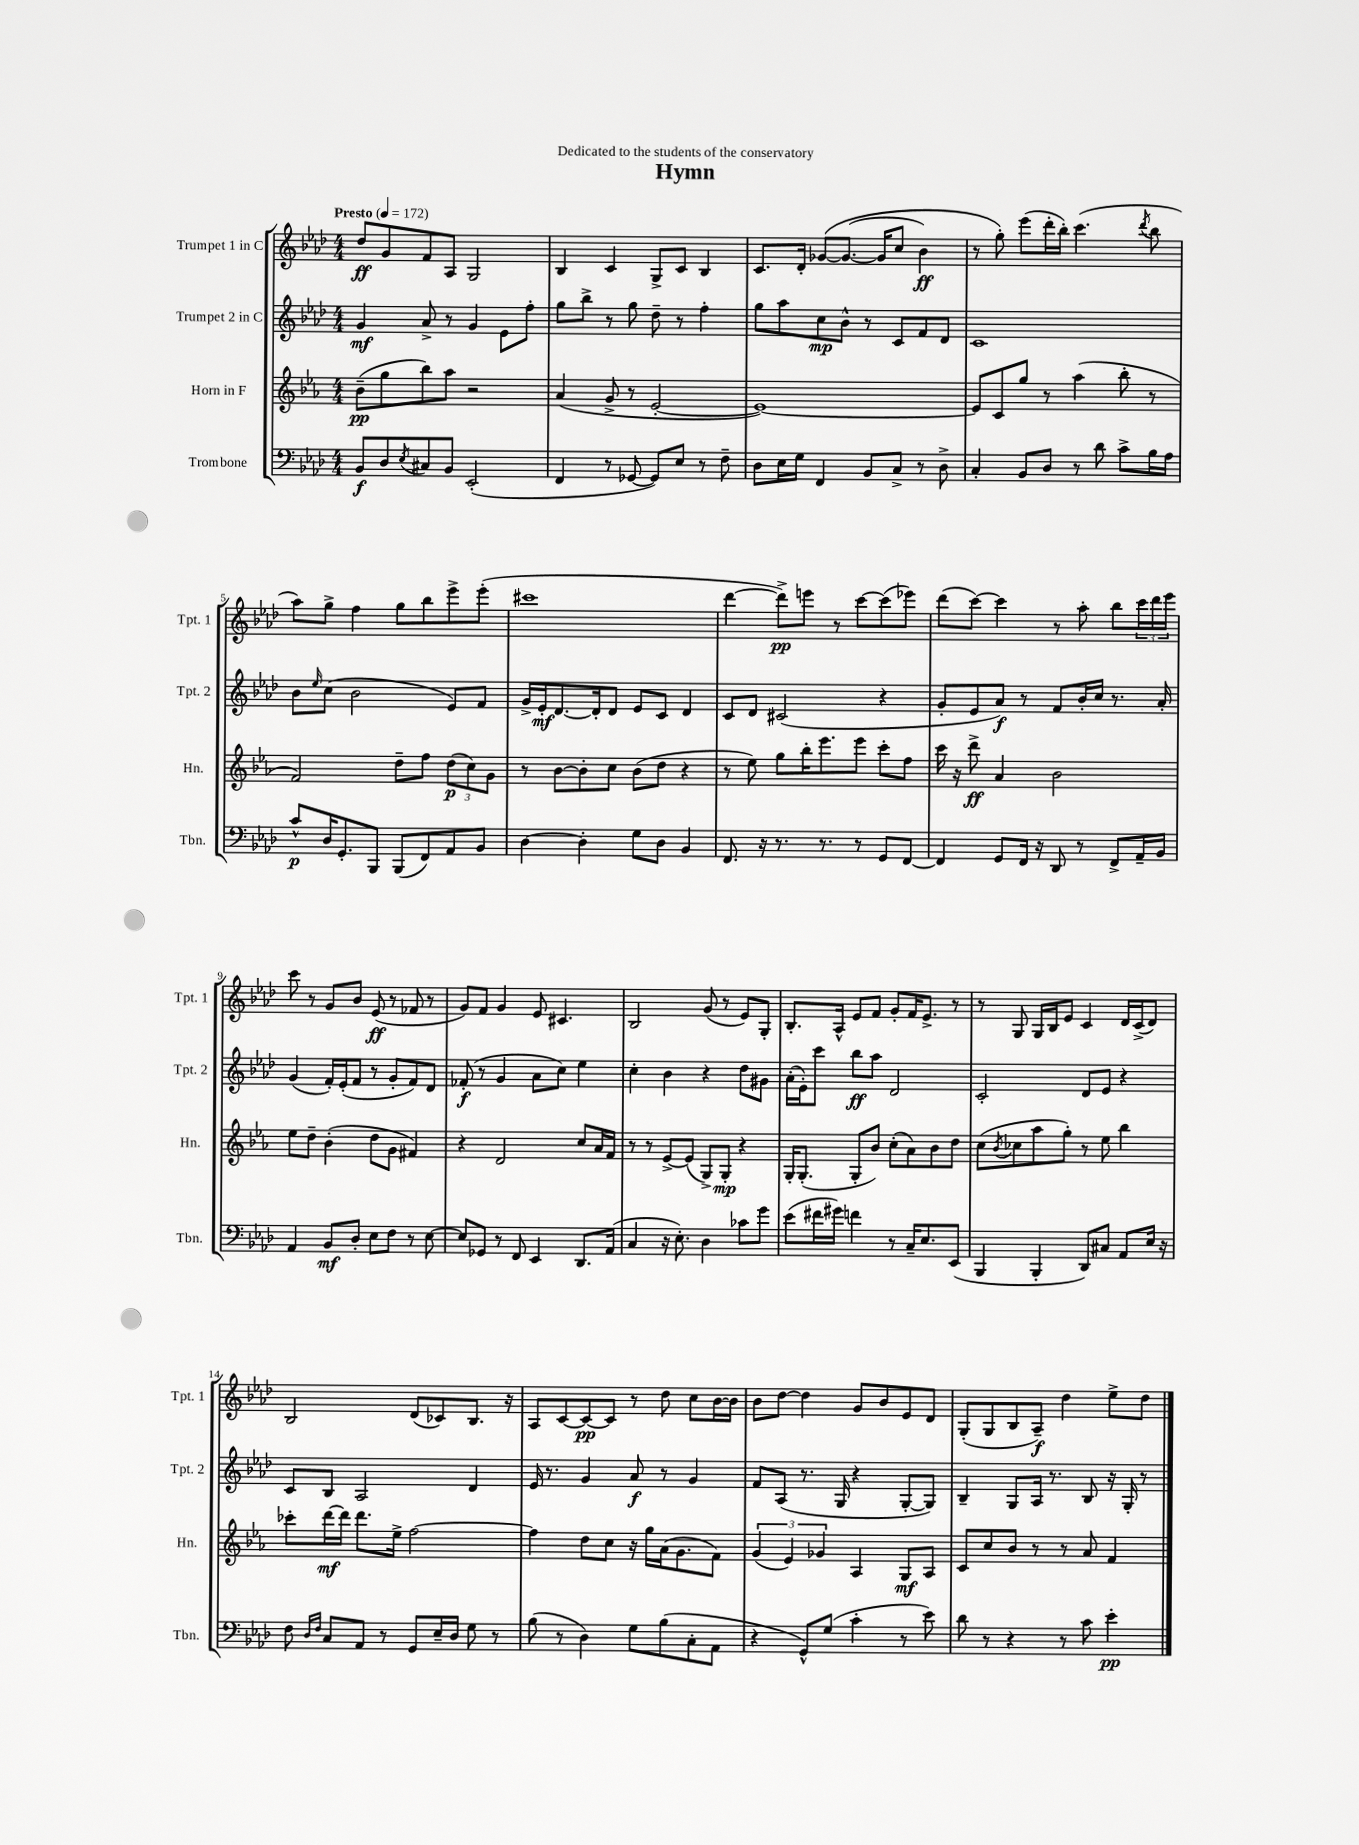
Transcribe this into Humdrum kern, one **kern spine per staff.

**kern	**dynam	**kern	**dynam	**kern	**dynam	**kern	**dynam
*part4	*part4	*part3	*part3	*part2	*part2	*part1	*part1
*staff4	*staff4	*staff3	*staff3	*staff2	*staff2	*staff1	*staff1
*I"Trombone	*	*I"Horn in F	*	*I"Trumpet 2 in C	*	*I"Trumpet 1 in C	*
*I'Tbn.	*	*I'Hn.	*	*I'Tpt. 2	*	*I'Tpt. 1	*
*clefF4	*	*clefG2	*	*clefG2	*	*clefG2	*
*k[b-e-a-d-]	*	*k[b-e-a-]	*	*k[b-e-a-d-]	*	*k[b-e-a-d-]	*
*M4/4	*	*M4/4	*	*M4/4	*	*M4/4	*
*MM172	*	*MM172	*	*MM172	*	*MM172	*
=1	=1	=1	=1	=1	=1	=1	=1
!	!	!	!	!	!	!LO:TX:a:B:t=Presto	!
8BB-/L	f	(8b-~\L	pp	4g/	mf	8dd-/L	ff
8D-/	.	8gg\	.	.	.	8g/	.
8qE-/	.	.	.	.	.	.	.
8C#X/	.	8bb-\)	.	8a-^/	.	8f/	.
8BB-/J	.	8aa-\J	.	8r	.	8A-/J	.
(2EE-'/	.	2r	.	4g/	.	2G/	.
.	.	.	.	8e-\L	.	.	.
.	.	.	.	8ff'\J	.	.	.
=2	=2	=2	=2	=2	=2	=2	=2
4FF/	.	(4a-/	.	8gg\L	.	4B-/	.
.	.	.	.	8bb-^\J	.	.	.
8r	.	8g^/	.	8r	.	4c/	.
[8GG-X/	.	8r	.	8gg\	.	.	.
8GG-/L])	.	[2e-'/	.	8dd-~\	.	8G^/L	.
8E-/J	.	.	.	8r	.	8c/J	.
8r	.	.	.	4ff'\	.	4B-/	.
8F~\	.	.	.	.	.	.	.
=3	=3	=3	=3	=3	=3	=3	=3
8D-\L	.	1e-_)	.	8gg\L	.	8.c/L	.
16E-\L	.	.	.	8aa-\	.	.	.
16G\JJ	.	.	.	.	.	16d-'/Jk	.
4FF/	.	.	.	8cc\	mp	([8g-X/L	.
.	.	.	.	8b-^^\J	.	(8.g-/J_	.
8BB-/L	.	.	.	8r	.	.	.
.	.	.	.	.	.	16g-/KL]	.
8C^/J	.	.	.	8c/L	.	8cc/J	.
8r	.	.	.	8f/	.	4b-\)	ff
8D-^\	.	.	.	8d-/J	.	.	.
=4	=4	=4	=4	=4	=4	=4	=4
4C'/	.	8e-/L]	.	1c	.	8r	.
.	.	8c/	.	.	.	8gg'\)	.
8BB-/L	.	8gg/J	.	.	.	(8eee-\L	.
8D-/J	.	8r	.	.	.	16ddd-'\L	.
.	.	.	.	.	.	16bb-'\JJ)	.
8r	.	(4aa-\	.	.	.	(4.ccc\	.
8d-\	.	.	.	.	.	.	.
8c^\L	.	8bb-'\	.	.	.	.	.
.	.	.	.	.	.	8qddd-/	.
16B-\L	.	8r	.	.	.	8bb-\	.
16A-\JJ	.	.	.	.	.	.	.
!!LO:LB:g=z
=5	=5	=5	=5	=5	=5	=5	=5
8c^^/L	p	2f/)	.	8b-\L	.	8aa-\L)	.
.	.	.	.	16qqee-/	.	.	.
16D-/K	.	.	.	(8cc\J	.	8gg^\J	.
8.GG'/	.	.	.	.	.	.	.
.	.	.	.	2b-\	.	4ff\	.
8BBB-/J	.	.	.	.	.	.	.
(8BBB-/L	.	8dd~\L	.	.	.	8gg\L	.
8FF/)	.	8ff\J	.	.	.	8bb-\	.
8AA-/	.	(12dd\L	p	8e-/L)	.	8eee-^\	.
.	.	12cc\)	.	.	.	.	.
8BB-/J	.	.	.	8f/J	.	(8eee-'\J	.
.	.	12g\J	.	.	.	.	.
=6	=6	=6	=6	=6	=6	=6	=6
[4D-\	.	8r	.	16g^/LL	.	1ccc#X	.
.	.	.	.	16e-'/J	mf	.	.
.	.	[8b-\L	.	[8.d-/	.	.	.
4D-'\]	.	8b-'\]	.	.	.	.	.
.	.	.	.	16d-'/k]	.	.	.
.	.	8cc\J	.	8d-/J	.	.	.
8G\L	.	(8b-\L	.	8e-/L	.	.	.
8D-\J	.	8dd\J	.	8c/J	.	.	.
4BB-/	.	4r	.	4d-/	.	.	.
=7	=7	=7	=7	=7	=7	=7	=7
8.FF/	.	8r	.	8c/L	.	[4ddd-\	.
.	.	8ee-\)	.	8d-/J	.	.	.
16r	.	.	.	.	.	.	.
8.r	.	8gg\L	.	(2c#X/	.	8ddd-^\L])	pp
.	.	16bb-'\K	.	.	.	8eeen\J	.
8.r	.	8.eee-\	.	.	.	.	.
.	.	.	.	.	.	8r	.
8r	.	8eee-\J	.	.	.	[8ccc\L	.
8GG/L	.	8ccc'\L	.	4r	.	(8ccc\]	.
[8FF/J	.	8ff\J	.	.	.	8eee-X\J)	.
=8	=8	=8	=8	=8	=8	=8	=8
4FF/]	.	16ccc\	.	8g'/L	.	(8ddd-\L	.
.	.	16r	.	.	.	.	.
.	.	8ddd^\	ff	8e-/	.	[8ccc\J)	.
8GG/L	.	4a-/	.	8a-/J)	f	4ccc\]	.
16FF/Jk	.	.	.	8r	.	.	.
16r	.	.	.	.	.	.	.
8DD-/	.	2b-\	.	8f/L	.	8r	.
8r	.	.	.	16b-'/L	.	8aa-'\	.
.	.	.	.	16cc/JJ	.	.	.
8FF^/L	.	.	.	8.r	.	8bb-\L	.
16AA-~/L	.	.	.	.	.	24ccc\L	.
.	.	.	.	.	.	24ddd-\	.
16BB-/JJ	.	.	.	16a-'/	.	.	.
.	.	.	.	.	.	24eee-\JJ	.
!!LO:LB:g=z
=9	=9	=9	=9	=9	=9	=9	=9
4AA-/	.	8ee-\L	.	(4g/	.	8ccc\	.
.	.	8dd~\J	.	.	.	8r	.
8BB-/L	mf	(4b-'\	.	16f'/LL)	.	8g/L	.
.	.	.	.	(16e-'/J	.	.	.
8D-'/J	.	.	.	8f/J	.	8b-/J	.
8E-\L	.	8dd\L	.	8r	.	(8e-/	ff
8F\J	.	8g\J	.	8g'/L	.	8r	.
8r	.	4f#X/)	.	8f/)	.	8f-X/	.
[8E-\	.	.	.	8d-/J	.	8r	.
=10	=10	=10	=10	=10	=10	=10	=10
8E-/L]	.	4r	.	(8f-X'/	f	8g/L)	.
8GG-X/J	.	.	.	8r	.	8f/J	.
8r	.	2d/	.	4g/	.	4g/	.
8FF/	.	.	.	.	.	.	.
4EE-/	.	.	.	8a-\L	.	8e-/	.
.	.	.	.	8cc\J)	.	4.c#X/	.
8.DD-/L	.	8cc/L	.	4ee-\	.	.	.
.	.	16a-/L	.	.	.	.	.
(16AA-/Jk	.	16f/JJ	.	.	.	.	.
=11	=11	=11	=11	=11	=11	=11	=11
4C/	.	8r	.	4cc'\	.	2B-/	.
.	.	8r	.	.	.	.	.
16r	.	[8e-^/L	.	4b-\	.	.	.
8.E-'\)	.	.	.	.	.	.	.
.	.	(8e-/J]	.	.	.	.	.
4D-\	.	8G^/L)	.	4r	.	(8g/	.
.	.	8G'/J	mp	.	.	8r	.
8c-X\L	.	4r	.	8dd-\L	.	8e-/L)	.
8g\J	.	.	.	8g#X\J	.	8G'/J	.
=12	=12	=12	=12	=12	=12	=12	=12
(8e-\L	.	16G'/KL	.	(16a-'\LL	.	8.B-'/L	.
.	.	(8.G'/J	.	16e-'\J)	.	.	.
16f#X\L	.	.	.	8ccc\J	.	.	.
16g#X\JJ)	.	.	.	.	.	16A-^^/Jk	.
4fn\	.	8G'/L	.	8bb-\L	ff	8e-/L	.
.	.	8b-/J)	.	8aa-\J	.	8f/J	.
8r	.	(8cc'\L	.	2d-/	.	8g'/L	.
16C~/KL	.	8a-\)	.	.	.	16f/K	.
8.E-/	.	.	.	.	.	8.e-^/J	.
.	.	8b-\	.	.	.	.	.
(8EE-/J	.	8dd\J	.	.	.	8r	.
=13	=13	=13	=13	=13	=13	=13	=13
4BBB-/	.	(8cc\L	.	2c'/	.	8r	.
.	.	8qb-/	.	.	.	.	.
.	.	8cc-X\	.	.	.	8G/	.
4BBB-'/	.	8aa-\	.	.	.	16G/LL	.
.	.	.	.	.	.	16B-/J	.
.	.	8gg'\J)	.	.	.	8e-/J	.
8DD-/L)	.	8r	.	8d-/L	.	4c/	.
8C#X/J	.	8ee-\	.	8e-/J	.	.	.
8AA-/L	.	4bb-\	.	4r	.	16d-/LL	.
.	.	.	.	.	.	(16c^/J	.
16E-/Jk	.	.	.	.	.	8d-/J)	.
16r	.	.	.	.	.	.	.
!!LO:LB:g=z
=14	=14	=14	=14	=14	=14	=14	=14
8F\	.	8ccc-X'\L	.	8c/L	.	2B-/	.
16qqD-/LL	.	.	.	.	.	.	.
16qqF/JJ	.	.	.	.	.	.	.
8C/L	.	[16ddd\L	mf	8B-/J	.	.	.
.	.	16ddd\JJ]	.	.	.	.	.
8AA-/J	.	8.ddd\L	.	2A-/	.	.	.
8r	.	.	.	.	.	.	.
.	.	16ee-^\Jk	.	.	.	.	.
8GG/L	.	[2ff\	.	.	.	(8d-/L	.
16E-~/L	.	.	.	.	.	8c-X/)	.
16D-/JJ	.	.	.	.	.	.	.
8G\	.	.	.	4d-/	.	8.B-/J	.
8r	.	.	.	.	.	.	.
.	.	.	.	.	.	16r	.
=15	=15	=15	=15	=15	=15	=15	=15
(8B-\	.	4ff\]	.	16e-/	.	8A-/L	.
.	.	.	.	8.r	.	.	.
8r	.	.	.	.	.	[8c/	.
4D-\)	.	8dd\L	.	4g/	.	8c/_	pp
.	.	8cc\J	.	.	.	8c/J]	.
8G\L	.	16r	.	8a-/	f	8r	.
.	.	16gg\LL	.	.	.	.	.
(8B-\	.	(16a-\J	.	8r	.	8dd-\	.
.	.	8.g\	.	.	.	.	.
8C'\	.	.	.	4g/	.	8cc\L	.
8AA-\J	.	8f\J)	.	.	.	[16b-\L	.
.	.	.	.	.	.	16b-\JJ]	.
=16	=16	=16	=16	=16	=16	=16	=16
4r	.	(6g/	.	8f/L	.	8b-\L	.
.	.	.	.	(8A-/J	.	[8dd-\J	.
.	.	6e-/)	.	.	.	.	.
8GG^^/L)	.	.	.	8.r	.	4dd-\]	.
.	.	6g-X/	.	.	.	.	.
(8G/J	.	.	.	.	.	.	.
.	.	.	.	16G/	.	.	.
4c'\	.	4A-/	.	4r	.	8g/L	.
.	.	.	.	.	.	8b-/	.
8r	.	8G/L	mf	[8G'/L	.	8e-/	.
8e-\)	.	8A-/J	.	8G/J])	.	8d-/J	.
=17	=17	=17	=17	=17	=17	=17	=17
8d-\	.	8c/L	.	4B-~/	.	(8G'/L	.
8r	.	8cc/	.	.	.	8G/	.
4r	.	8b-/J	.	8G/L	.	8B-/	.
.	.	8r	.	16A-/Jk	.	8A-~/J)	f
.	.	.	.	8.r	.	.	.
8r	.	8r	.	.	.	4dd-\	.
8c\	.	8a-/	.	8B-/	.	.	.
4e-'\	pp	4f/	.	16r	.	8ee-^\L	.
.	.	.	.	16G'/	.	.	.
.	.	.	.	8r	.	8dd-\J	.
==	==	==	==	==	==	==	==
*-	*-	*-	*-	*-	*-	*-	*-
